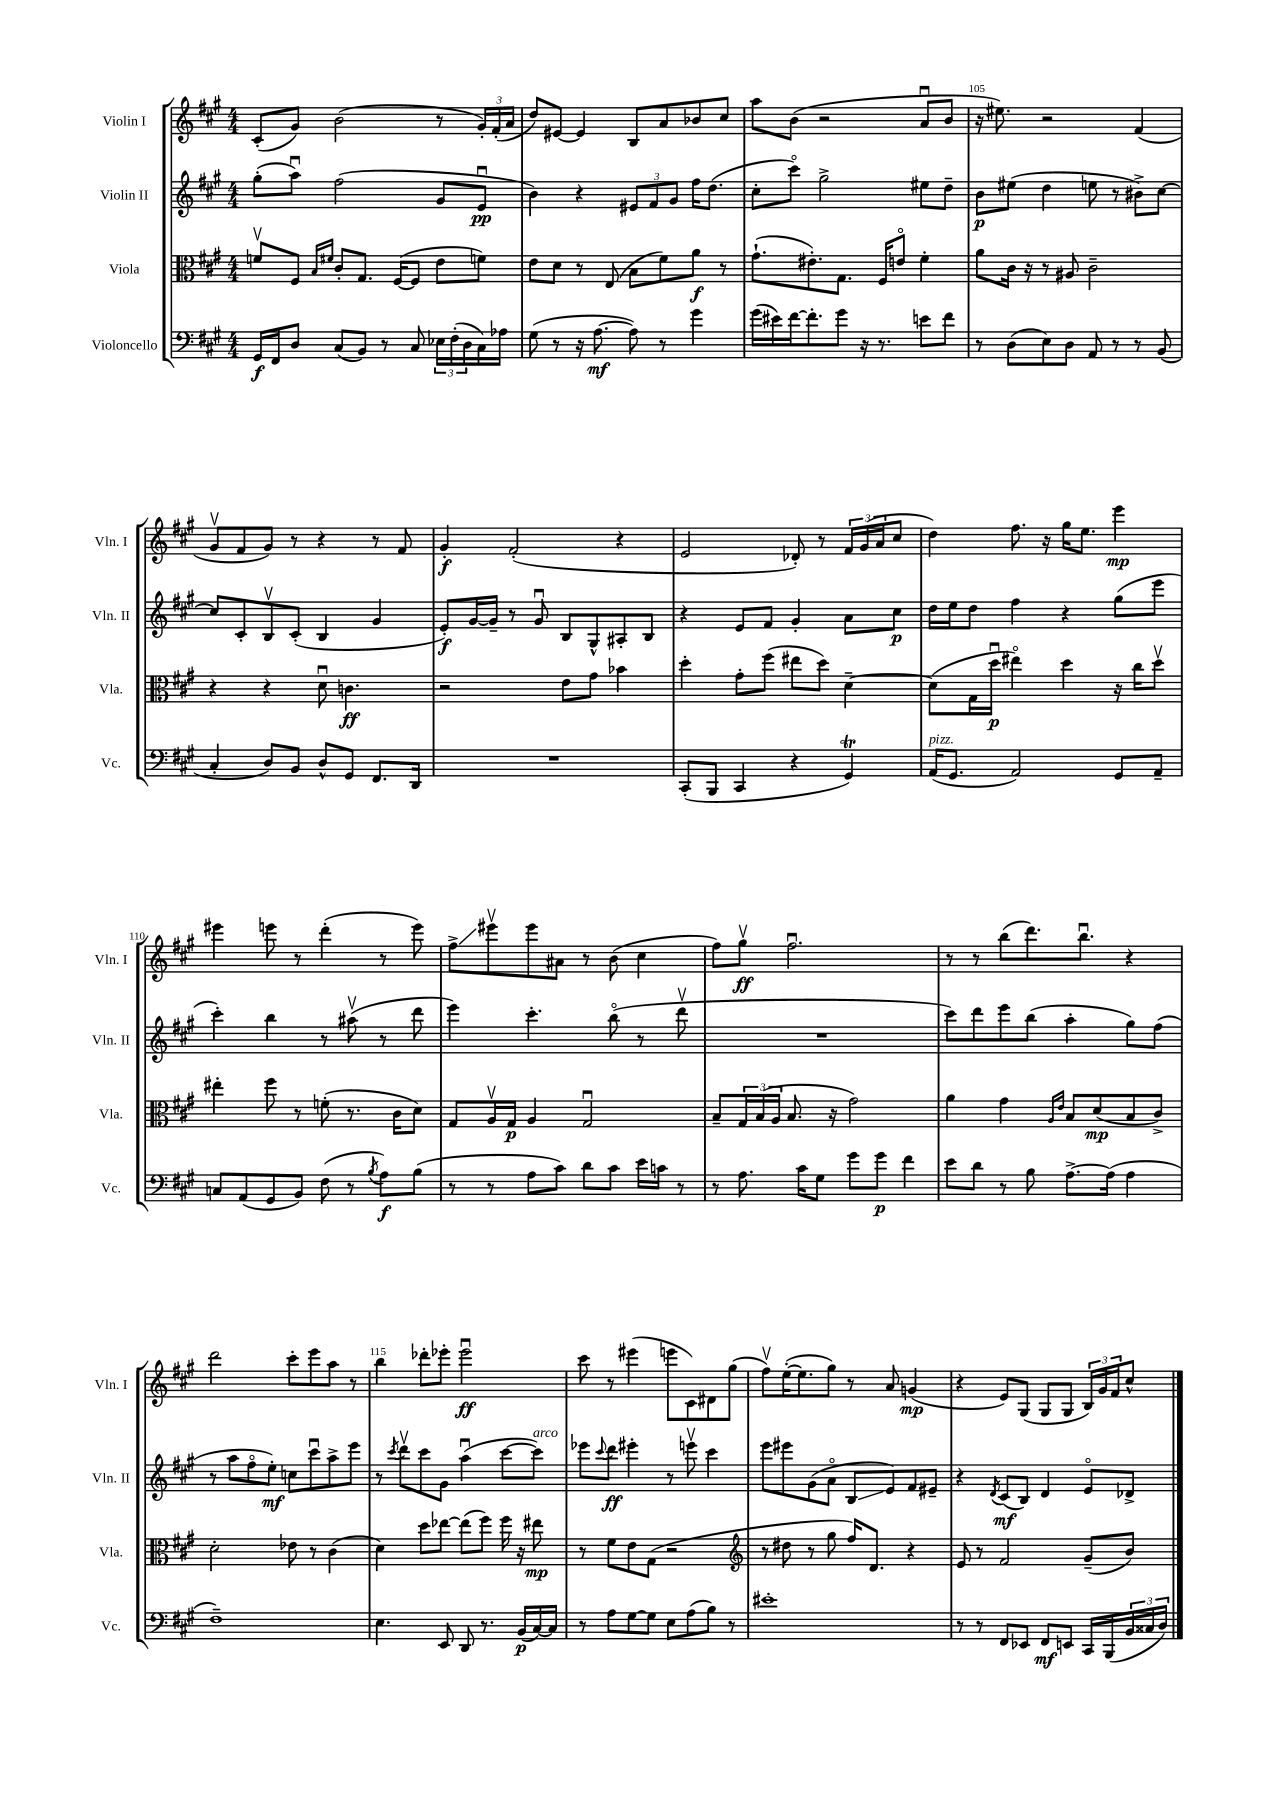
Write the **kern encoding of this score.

**kern	**kern	**kern	**kern
*staff4	*staff3	*staff2	*staff1
*clefF4	*clefC3	*clefG2	*clefG2
*k[f#c#g#]	*k[f#c#g#]	*k[f#c#g#]	*k[f#c#g#]
*M4/4	*M4/4	*M4/4	*M4/4
16GG#	8fv	(8gg#'	(8c#'
16FF#	.	.	.
8D	8F#	8aau)	8g#)
.	16qqB	.	.
.	16qqf#	.	.
(8C#	8c#'	(2ff#	(2b
8BB)	8.G#	.	.
8r	.	.	.
.	([16F#	.	.
8C#	8F#]	.	.
24E-	8e	8g#	8r
(24F#'	.	.	.
24D	.	.	.
16C#)	8f)	8eu	24g#')
.	.	.	(24f#'
16A-	.	.	.
.	.	.	24a
=	=	=	=
(8G#	8e	4b)	8dd)
8r	8d	.	[8e#
16r	8r	4r	4e#]
[8.A	.	.	.
.	(8E	.	.
8A])	8B	12e#	8B
.	.	12f#	.
8r	8f#)	.	8a
.	.	12g#	.
4g#	8a	16ff#	8b-
.	.	(8.dd	.
.	8r	.	8cc#
=	=	=	=
(16g#	(8.g#`	8cc#'	8aa
16e#)	.	.	.
[16f#	.	8ccc#o)	(8b
8.f#']	8.e#')	.	.
.	.	2gg#^	2r
8g#	8.G#	.	.
16r	.	.	.
8.r	16F#	.	.
.	8eo	.	.
8e	4f#'	8ee#	8au
8f#	.	8dd~	8b
=	=	=	=
8r	8a	8b	16r
.	.	.	8.ee#)
(8D	16c#	(8ee#	.
.	16r	.	.
8E)	8r	4dd	2r
8D	8A#	.	.
8AA	2c#~	8ee	.
8r	.	8r	.
8r	.	8b#^)	(4f#
(8BB	.	[8cc#	.
=	=	=	=
4C#'	4r	8cc#]	8g#v
.	.	8c#'	8f#
8D)	4r	8Bv	8g#)
8BB	.	(8c#'	8r
8D^^	8du	4B	4r
8GG#	4.c	.	.
8.FF#	.	4g#	8r
.	.	.	8f#
16DD	.	.	.
=	=	=	=
1r	2r	8e')	4g#'
.	.	[16g#	.
.	.	16g#~]	.
.	.	8r	(2f#'
.	.	8g#u	.
.	8e	8B	.
.	8g#	8G#^^	.
.	4b-	8A#'	4r
.	.	8B	.
=	=	=	=
(8CC#'	4dd'	4r	2e
8BBB	.	.	.
4CC#	8g#'	8e	.
.	(8ff#	8f#	.
4r	8ee#	4g#'	8d-')
.	8dd)	.	8r
4GG#)	[4d~	8a	24f#
.	.	.	(24g#
.	.	.	24a
.	.	8cc#	8cc#
=	=	=	=
(16AA	(8d]	16dd	4dd)
8.GG#	.	16ee	.
.	16G#	8dd	.
.	16ddu	.	.
2AA)	4ee#o)	4ff#	8.ff#
.	.	.	16r
.	4dd	4r	16gg#
.	.	.	8.ee
8GG#	16r	(8gg#	4eee
.	16cc#	.	.
8AA~	8ddv	8eee	.
=	=	=	=
8C	4ee#'	4ccc#')	4eee#
(8AA	.	.	.
8GG#	8ff#	4bb	8eee
8BB)	8r	.	8r
(8F#	(8f'	8r	(4ddd'
8r	8.r	(8aa#v	.
8qB	.	.	.
8A)	.	8r	8r
.	16c#	.	.
(8B	8d)	8ddd	8eee)
=	=	=	=
8r	8G#	4eee)	8ff#^
8r	16Av	.	8eee#v
.	16G#	.	.
8A	4A	4.ccc#'	8eee#
8c#)	.	.	8a#
8d	2G#u	.	8r
8c#	.	(8bbo	(8b
16e	.	8r	4cc#
16c	.	.	.
8r	.	8dddv	.
=	=	=	=
8r	8B~	1r	8ff#)
8.A	24G#	.	8gg#v
.	(24B	.	.
.	24A	.	.
.	8.B	.	2.ff#u
16c#	.	.	.
8G#	.	.	.
.	16r	.	.
8g#	2g#)	.	.
8g#	.	.	.
4f#	.	.	.
=	=	=	=
8e	4a	8ccc#)	8r
8d	.	8ddd	8r
8r	4g#	8eee	(8bb
8B	.	(8bb	8.ddd)
.	16qqA	.	.
.	16qqe	.	.
[8.A^	8B	4aa'	.
.	.	.	8.bbu
.	(8d	.	.
(16A]	.	.	.
4A	8B	8gg#)	4r
.	8c#^)	(8ff#	.
=	=	=	=
1F#~)	2d'	8r	2ddd
.	.	8aa	.
.	.	8ff#o	.
.	.	8ee')	.
.	8e-	8cc	8ccc#'
.	8r	8ccc#u	8eee
.	(4c#	8aa^	8aa
.	.	8eee	8r
=	=	=	=
4.E	4d)	8r	4bb
.	.	8qccc#	.
.	.	8dddv	.
.	8dd	8ccc#	8ddd-'
8EE	[8ee-	8g#	8eee-'
8DD	(8ee-]	(4aau	2eee-u
8.r	8ff#)	.	.
.	16ff#	[8ccc#	.
(16BB	16r	.	.
[16C#)	8ee#	8ccc#])	.
16C#]	.	.	.
=	=	=	=
8r	8r	8eee-	8ccc#
.	.	8qqccc#	.
8A	8f#	8ddd	8r
[8G#	8e	4eee#'	(4eee#
8G#]	(8G#	.	.
8E	2r	8r	8eee
(8A	.	8eeev	8c#)
8B)	.	4ccc#	8d#
8r	.	.	(8gg#
=	=	=	=
*	*clefG2	*	*
1e#'	8r	8eee	8ff#v)
.	8dd#	8eee#	([16ee'
.	.	.	8.ee]
.	8r	(8g#	.
.	8gg#	8ao	8gg#)
.	16ff#)	8B	8r
.	8.d	.	.
.	.	8e)	8a
.	4r	8f#	(4g
.	.	8e#~	.
=	=	=	=
8r	8e	4r	4r
8r	8r	.	.
.	.	8qd	.
8FF#	2f#	(8c#	8e)
8EE-	.	8B)	(8G#
8FF#	.	4d	8G#
8EE	.	.	8G#
16CC#	(8g#~	8eo	24B)
.	.	.	24g#
(16BBB	.	.	.
.	.	.	24f#
24BB	8b)	8d-^	8cc#^^
24C##	.	.	.
24D)	.	.	.
==	==	==	==
*-	*-	*-	*-
